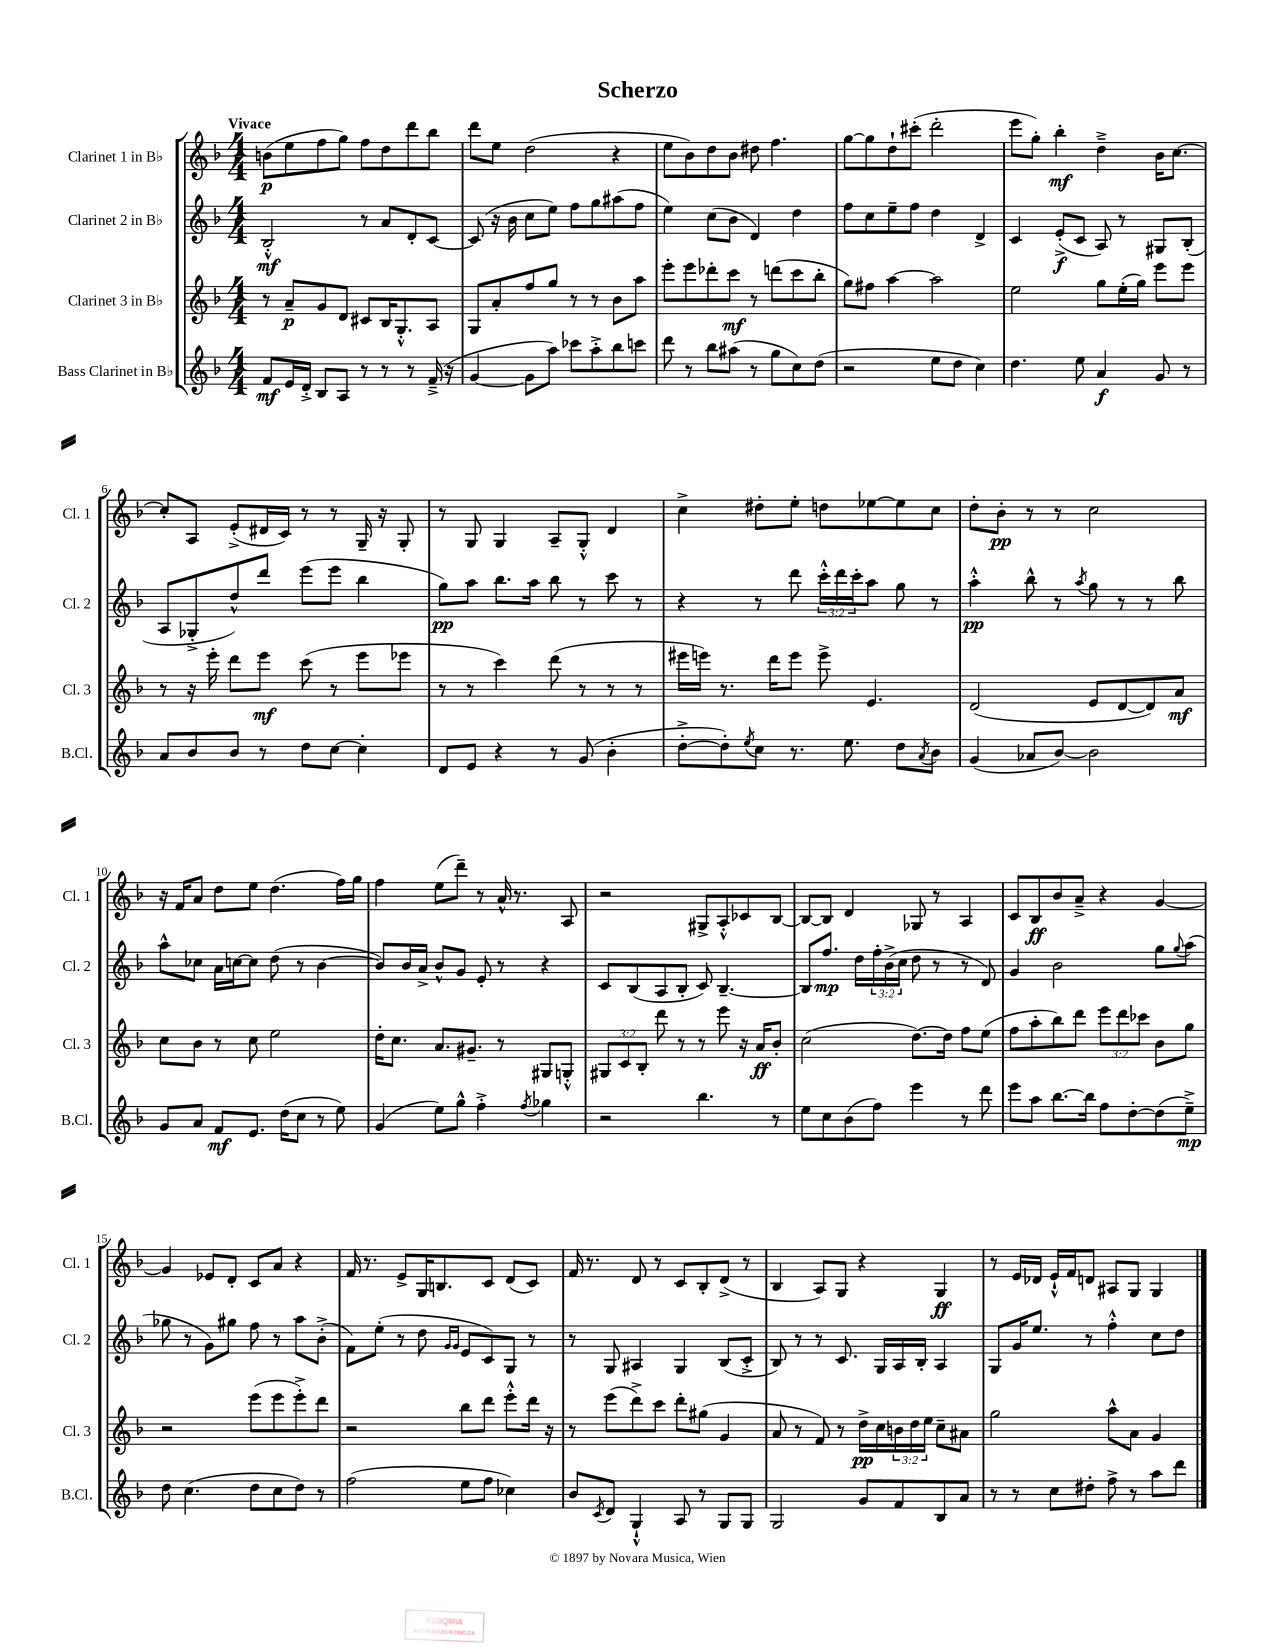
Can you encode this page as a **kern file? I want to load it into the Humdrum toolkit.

**kern	**kern	**kern	**kern
*staff4	*staff3	*staff2	*staff1
*clefG2	*clefG2	*clefG2	*clefG2
*k[b-]	*k[b-]	*k[b-]	*k[b-]
*M4/4	*M4/4	*M4/4	*M4/4
8f	8r	2B-'^^	(8b
16e	8a~	.	8ee
16d'^	.	.	.
8B-	8g	.	8ff
8A	8d	.	8gg)
8r	8c#	8r	8ff
8r	16B-	8a	8dd
.	8.G'^^	.	.
8r	.	8d'	8ddd
(16f~^	8A	[8c	8bb-
16r	.	.	.
=	=	=	=
[4g	8G	(8c]	8ddd
.	8a'	16r	8ee
.	.	16b-	.
8g]	8ff	8cc	(2dd
8aa)	8gg	8ee)	.
8ccc-	8r	8ff	.
8aa'^	8r	8gg	.
8bb-	8b-	(8aa#	4r
8ccc	8aa	8ff	.
=	=	=	=
8ddd	8eee'	4ee)	8ee
8r	8eee	.	8b-)
8bb-	8ddd-'	(8cc	8dd
(8aa#	8ccc	8b-	8b-
8r	8r	4d)	8dd#
8gg	(8ddd	.	4.ff
8cc)	8ccc	4dd	.
(8dd	8bb-'	.	.
=	=	=	=
2r	8gg)	8ff	[8gg
.	8ff#	8cc	8gg]
.	[4aa	8ee~	8dd`
.	.	8ff	(8ccc#'
8ee	2aa]	4dd	2ddd'
8dd	.	.	.
4cc)	.	4d^	.
=	=	=	=
4.dd	2ee	4c	8eee
.	.	.	8gg')
.	.	(8e'^	4bb-'
8ee	.	8c	.
4a	8gg	8A)	4dd~^
.	(16ee'	8r	.
.	16gg)	.	.
8g	8eee	8G#	16b-
.	.	.	[8.cc
8r	8eee	(8B-'	.
=	=	=	=
8a	8r	8A	8cc']
8b-	16r	8G-'^	8A
.	16eee'	.	.
8b-	8ddd	8dd^^)	(8e'^
8r	8eee	8ddd	16d#
.	.	.	16c)
8dd	(8ccc	(8eee	8r
[8cc	8r	8eee	8r
4cc']	8eee	4bb-	16G~
.	.	.	16r
.	8eee-	.	8G'
=	=	=	=
8d	8r	8gg)	8r
8e	8r	8aa	8G
4r	4ccc)	8.bb-	4G
.	.	16aa	.
8r	(8ddd	8bb-	8A~
(8g	8r	8r	8G'^^
4b-'	8r	8ccc	4d
.	8r	8r	.
=	=	=	=
[8dd'^	16eee#	4r	4cc^
.	16eee)	.	.
8dd'])	8.r	.	.
8qee	.	.	.
8cc	.	8r	8dd#'
.	16ddd	.	.
8.r	8eee	8ddd	8ee'
.	8eee^	24ccc'^^	8dd
.	.	24ddd	.
8.ee	.	.	.
.	.	24ccc'	.
.	4.e	8aa	[8ee-
8dd	.	8gg	8ee-]
8qa	.	.	.
8b-	.	8r	8cc
=	=	=	=
(4g	(2d	4aa'^^	8dd'
.	.	.	8b-'
8a-	.	8bb-^^	8r
[8b-)	.	8r	8r
.	.	8qaa	.
2b-]	8e	8gg	2cc
.	[8d	8r	.
.	8d])	8r	.
.	8a	8bb-	.
=	=	=	=
8g	8cc	8aa^^	16r
.	.	.	16f
8a	8b-	8cc-	8a
8f	8r	16a	8dd
.	.	[16cc	.
8.e	8cc	8cc]	8ee
.	2ee	(8dd	(4.dd
(16dd	.	.	.
8cc	.	8r	.
8r	.	[4b-	.
8ee)	.	.	16ff)
.	.	.	16gg
=	=	=	=
(4g	16dd'	8b-])	4ff
.	8.cc	.	.
.	.	16b-	.
.	.	16a^	.
8ee)	8.a	8b-^^	(8ee
8gg^^	.	8g	8ddd~)
.	8.g#~	.	.
4ff'^	.	8e'	8r
.	8r	8r	16a^^
.	.	.	8.r
8qff	.	.	.
4gg-	8G#	4r	.
.	8G'^^	.	8A
=	=	=	=
2r	12G#	8c	2r
.	12c	.	.
.	.	(8B-	.
.	12B-'	.	.
.	8ddd	8A	.
.	8r	8B-'	.
4.bb-	8r	8c)	8G#^
.	8eee	[4.B-~	8A'^^
.	16r	.	8c-
.	16a	.	.
8r	8b-'	.	[8B-
=	=	=	=
8ee	(2cc	8B-]	8B-_
8cc	.	8.ff	8B-]
(8b-	.	.	4d
.	.	16dd	.
8ff)	.	24ff'	.
.	.	(24b-^	.
.	.	24cc	.
4eee	[8.dd)	8dd	8G-
.	.	8r	8r
.	16dd]	.	.
8r	8ff	8r	4A
8ddd	(8ee	8d)	.
=	=	=	=
8eee	8ff	4g	8c
8aa	8aa'	.	8B-
[8.bb-	8bb-)	2b-	8b-
.	8ddd	.	8a~^
16bb-]	.	.	.
8ff	12eee	.	4r
.	12ddd	.	.
[8dd'	.	.	.
.	12ccc-	.	.
(8dd]	8b-	8gg	[4g
.	.	8qqgg	.
8ee~^)	8gg	(8aa	.
=	=	=	=
8dd	2r	8gg-	4g]
(4.cc	.	8r	.
.	.	8g)	8e-
.	.	8gg#	8d'
8dd	(8eee	8ff	8c
8cc	8eee	8r	8a
8dd)	8eee'^)	8aa	4r
8r	8ddd	(8b-'^	.
=	=	=	=
(2ff	2r	8f)	16f
.	.	.	8.r
.	.	(8ee'	.
.	.	8r	8e^
.	.	8dd	16G
.	.	.	8.B
.	.	16qqg	.
.	.	16qqg	.
8ee	8bb-	8e	.
8ff	8ddd	8c)	8c
4cc-)	8eee'^^	8G	(8d
.	16ddd	8r	8c)
.	16r	.	.
=	=	=	=
8b-	8r	8r	16f
.	.	.	8.r
8qc	.	.	.
8d	(8eee	8G	.
4G`^^	8ddd^)	4A#	8d
.	8ccc	.	8r
8A	8ddd'	4G	8c
8r	(8gg#	.	8B-'
8G	4g	(8B-	(8d^
8G	.	8c'^	8r
=	=	=	=
2G	8a	8B-)	4B-
.	8r	8r	.
.	8f)	8r	8A)
.	8r	8.c	8G
8g	16dd^	.	4r
.	16cc	16G	.
8f	24b	16A	.
.	24dd	.	.
.	.	16B-'	.
.	24ee	.	.
8B-	8cc~	4A	4G
8a	8a#	.	.
=	=	=	=
8r	2gg	8G	8r
8r	.	16g	16e
.	.	8.ee	16d-
8cc	.	.	16e`^^
.	.	.	16f
8dd#'	.	8r	8d
8ff^	8aa^^	4ff'^^	8A#
8r	8a	.	8G
8aa	4g	8cc	4G
8ddd	.	8dd	.
==	==	==	==
*-	*-	*-	*-
